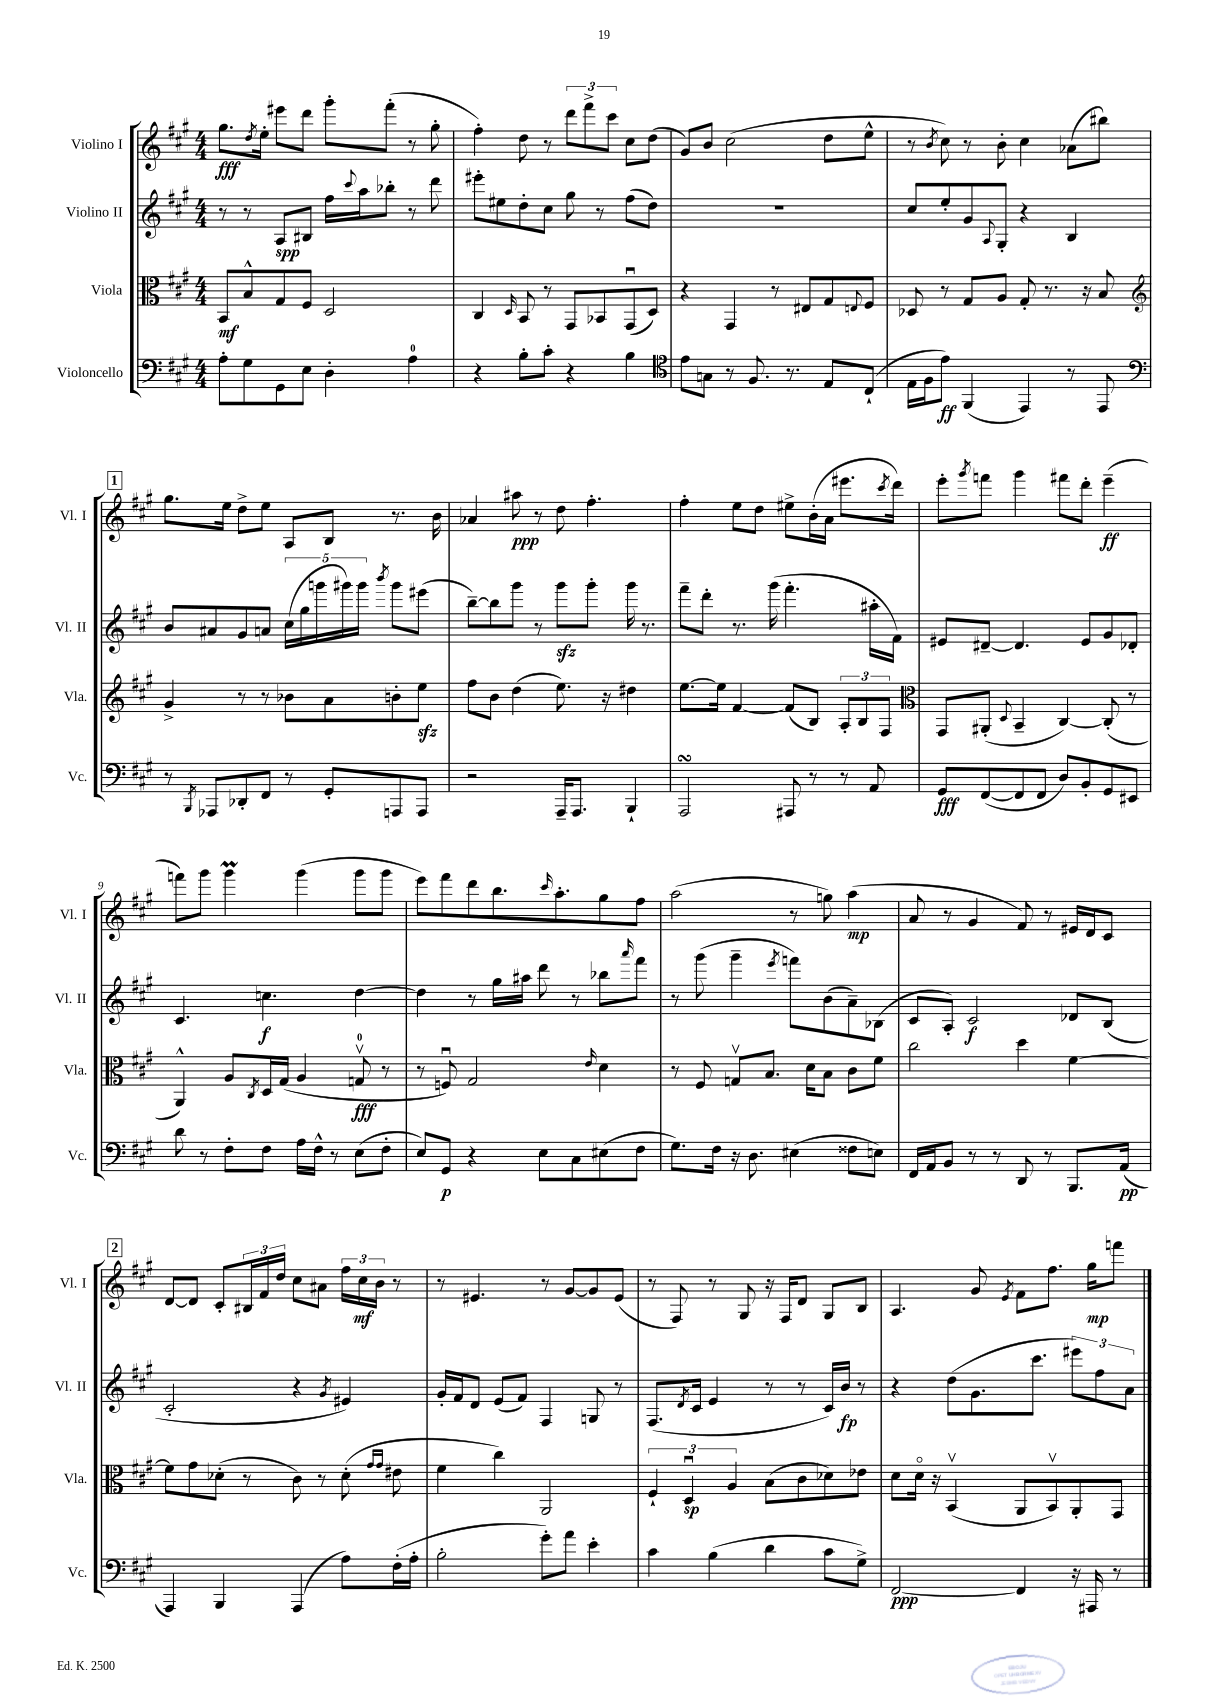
<<
\new StaffGroup <<
\new Staff = "s0" \with { instrumentName = "Violino I" shortInstrumentName = "Vl. I" } {
    \clef treble \key a \major \numericTimeSignature \time 4/4
    gis''8.\fff \acciaccatura { d''8 } e''16-. eis'''8 d'''8 gis'''8-. fis'''8-.( r8 gis''8-. |
    fis''4-.) d''8 r8 \tuplet 3/2 { d'''8 fis'''8-> cis'''8 } cis''8 d''8( |
    gis'8) b'8 cis''2( d''8 e''8-^ |
    r8 \acciaccatura { b'8 } cis''8) r8 b'8-. cis''4 aes'8( bis''8) |
    \mark \markup { \box "1" } gis''8. e''16 d''8-> e''8 a8 b8 r8. b'16 |
    aes'4 ais''8\ppp r8 d''8 fis''4.-. |
    fis''4-. e''8 d''8 eis''8-> b'16-.( a'16 eis'''8. \acciaccatura { cis'''8 } d'''16) |
    e'''8-. \acciaccatura { gis'''8 } f'''8 gis'''4 fis'''8 d'''8-. e'''4--\ff( |
    f'''8) gis'''8 gis'''4\prall gis'''4( gis'''8 gis'''8 |
    e'''8) fis'''8 d'''8 b''8. \grace { cis'''16 } a''8.-. gis''8 fis''8 |
    a''2( r8 g''8) a''4\mp( |
    a'8 r8 gis'4 fis'8) r8 eis'16 d'16 cis'8 |
    \mark \markup { \box "2" } d'8~ d'8 cis'8-. \tuplet 3/2 { bis16 fis'16 d''16 } cis''8 ais'8 \tuplet 3/2 { fis''16 cis''16\mf b'16 } r8 |
    r8 eis'4. r8 gis'8~ gis'8 eis'8( |
    r8 fis8) r8 gis8 r16 fis16 d'8 gis8 b8 |
    a4. gis'8 \acciaccatura { e'8 } fis'8 fis''8. gis''16\mp f'''8 \bar "|." |
}
\new Staff = "s1" \with { instrumentName = "Violino II" shortInstrumentName = "Vl. II" } {
    \clef treble \key a \major \numericTimeSignature \time 4/4
    r8 r8 a8\spp bis8 fis''16 \appoggiatura { cis'''8 } a''16 bes''8-. r8 d'''8 |
    eis'''8-. eis''8 d''8-. cis''8 gis''8 r8 fis''8( d''8) |
    R1 |
    cis''8 e''8-. gis'8 \appoggiatura { a8 } gis8-. r4 b4 |
    \mark \markup { \box "1" } b'8 ais'8 gis'8 a'8 \tuplet 5/4 { cis''16( gis''16 g'''16 gis'''16) gis'''16 } \acciaccatura { b'''8 } gis'''8 eis'''8( |
    b''8~--) b''8 gis'''8 r8 gis'''8\sfz gis'''8-. gis'''16 r8. |
    fis'''8-- d'''8-. r8. gis'''16( fis'''4.-. ais''16-. fis'16) |
    eis'8 dis'8~-- dis'4. eis'8 gis'8 des'8-. |
    cis'4. c''4.\f d''4~ |
    d''4 r8 gis''16 ais''16 d'''8 r8 bes''8 \grace { a'''16 } fis'''8 |
    r8 gis'''8( gis'''4-- \acciaccatura { e'''8 } f'''8) b'8( a'8--) bes8( |
    cis'8 a8-.) cis'2\f des'8 b8( |
    \mark \markup { \box "2" } cis'2-. r4 \acciaccatura { gis'8 } eis'4) |
    gis'16-. fis'16 d'8 e'8( fis'8) fis4 g8 r8 |
    fis8.( \acciaccatura { d'8 } cis'16 e'4 r8 r8 cis'16) b'16\fp r8 |
    r4 d''8( gis'8. cis'''8. \tuplet 3/2 { eis'''8) fis''8 a'8 } \bar "|." |
}
\new Staff = "s2" \with { instrumentName = "Viola" shortInstrumentName = "Vla." } {
    \clef alto \key a \major \numericTimeSignature \time 4/4
    b,8\mf b8-^ gis8 fis8 d2 |
    cis4 \grace { d16 } b,8 r8 gis,8 bes,8 gis,8\downbow( d8) |
    r4 gis,4 r8 eis8 gis8 \appoggiatura { e8 } fis8 |
    des8 r8 gis8 a8 gis8-. r8. r16 b8 |
    \mark \markup { \box "1" } \clef treble gis'4-> r8 r8 bes'8 a'8 b'8-. e''8\sfz |
    fis''8 b'8 d''4( e''8.) r16 dis''4 |
    e''8.~ e''16 fis'4~ fis'8( b8) \tuplet 3/2 { a8-. b8 fis8 } |
    \clef alto gis,8 ais,8-.( \appoggiatura { d8 } b,4-- cis4~) cis8-.( r8 |
    a,4-^) a8 \acciaccatura { cis8 } d16 gis16( a4 g8-0\upbow\fff r8 |
    r8 f8\downbow) gis2 \grace { e'16 } d'4 |
    r8 fis8 g8\upbow b8. d'16 b8 cis'8 fis'8 |
    cis''2 d''4 fis'4~ |
    \mark \markup { \box "2" } fis'8 gis'8 des'8-.( r8 cis'8) r8 des'8-.( \grace { gis'16 gis'16 } eis'8 |
    fis'4 cis''4) a,2 |
    \tuplet 3/2 { fis4-! d4\downbow\sp a4 } b8( cis'8 des'8) ees'8 |
    d'8 d'16\flageolet r16 b,4\upbow( a,8 b,8\upbow) a,8-. gis,8 \bar "|." |
}
\new Staff = "s3" \with { instrumentName = "Violoncello" shortInstrumentName = "Vc." } {
    \clef bass \key a \major \numericTimeSignature \time 4/4
    a8-. gis8 gis,8 e8 d4-. a4-0 |
    r4 b8-. cis'8-. r4 b4 |
    \clef tenor e'8 g8 r8 fis8. r8. e8 cis8-!( |
    e16 fis16 e'8\ff) fis,4( e,4) r8 e,8 |
    \mark \markup { \box "1" } \clef bass r8 \acciaccatura { b,,8 } aes,,8 des,8-. fis,8 r8 gis,8-. a,,8 a,,8 |
    r2 a,,16-- a,,8. b,,4-! |
    a,,2\turn ais,,8 r8 r8 a,8 |
    gis,8\fff fis,8~( fis,8 fis,8 d8) b,8-. gis,8 eis,8 |
    d'8 r8 fis8-. fis8 a16 fis16-^ r8 e8( fis8-. |
    e8) gis,8\p r4 e8 cis8 eis8( fis8 |
    gis8.) fis16 r16 d8. eis4( fisis8 e8) |
    fis,16 a,16 b,8 r8 r8 d,8 r8 b,,8. a,16\pp( |
    \mark \markup { \box "2" } a,,4) b,,4 a,,4( a8) fis16-.( a16-. |
    b2-. gis'8-.) a'8 e'4-. |
    cis'4 b4( d'4 cis'8 gis8->) |
    fis,2~\ppp fis,4 r16 ais,,16 r8 \bar "|." |
}
>>
>>
